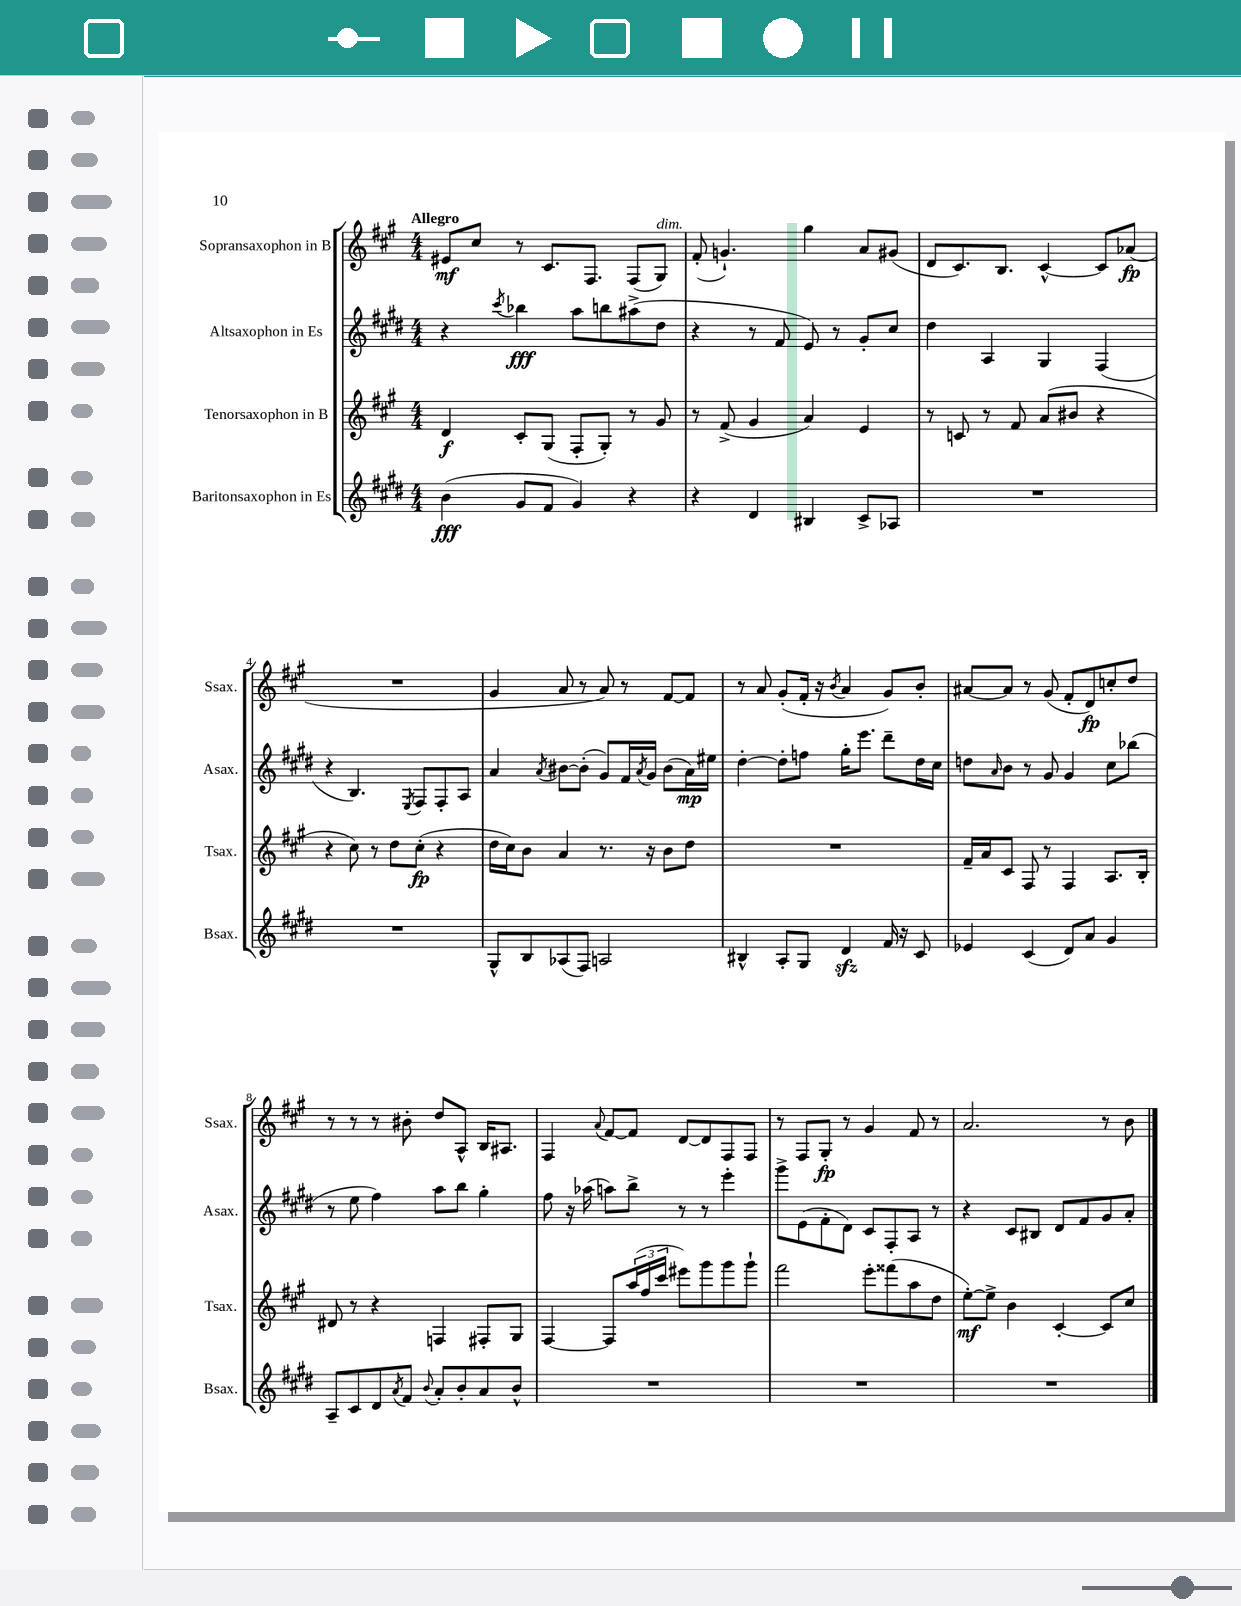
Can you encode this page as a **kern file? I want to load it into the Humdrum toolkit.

**kern	**kern	**kern	**kern
*staff4	*staff3	*staff2	*staff1
*clefG2	*clefG2	*clefG2	*clefG2
*k[f#c#g#d#]	*k[f#c#g#]	*k[f#c#g#d#]	*k[f#c#g#]
*M4/4	*M4/4	*M4/4	*M4/4
(4b	4d	4r	8e#
.	.	.	8cc#
.	.	8qccc#	.
8g#	8c#'	4bb-	8r
8f#	(8G#	.	8.c#
4g#)	8F#'	8aa	.
.	.	.	8.F#
.	8G#')	8bb	.
4r	8r	(8aa#^	(8F#
.	8g#	8dd#	8G#)
=	=	=	=
4r	8r	4r	(8f#'
.	(8f#^	.	4.g`)
4d#	4g#	8r	.
.	.	8f#	.
4B#	4a)	8e)	4gg#
.	.	8r	.
8c#^	4e	8g#'	8a
8A-	.	8cc#	(8g#
=	=	=	=
1r	8r	4dd#	8d
.	8c	.	8.c#)
.	8r	4A	.
.	.	.	8.B
.	8f#	.	.
.	(8a	4G#	[4c#^^
.	8b#	.	.
.	4r	(4F#	8c#]
.	.	.	(8a-
=	=	=	=
1r	4r	4r	1r
.	8cc#)	4.B)	.
.	8r	.	.
.	8dd	.	.
.	.	8qE	.
.	(8cc#'	8F#	.
.	4r	8F#'	.
.	.	8A	.
=	=	=	=
8G#^^	16dd	4a	4g#
.	16cc#)	.	.
8B	8b	.	.
.	.	8qa	.
(8A-	4a	[8b#	8a
8F#)	.	(8b#']	8r
2A	8.r	8g#)	8a)
.	.	16f#	8r
.	.	8qa	.
.	16r	16g#	.
.	8b	(8b#	[8f#
.	8dd	16a)	8f#]
.	.	16ee#	.
=	=	=	=
4B#^^	1r	[4dd#'	8r
.	.	.	8a
8A'	.	8dd#']	(8g#'
8G#	.	8ff	16f#'
.	.	.	16r
.	.	.	8qb
4d#	.	16gg#'	4a
.	.	8.eee	.
16f#	.	8ddd#~	8g#)
16r	.	.	.
8c#	.	16dd#	8b'
.	.	16cc#	.
=	=	=	=
4e-	16f#~	8dd	[8a#
.	16a	.	.
.	.	16qqa	.
.	8c#	8b	8a#]
(4c#	8F#	8r	8r
.	8r	8g#	(8g#
8d#)	4F#	4g#	8f#'
8a	.	.	8d)
4g#	8.A	8cc#	8cc'
.	.	(8bb-	8dd
.	16B'	.	.
=	=	=	=
8A~	8d#	8r	8r
8c#	8r	8ee	8r
8d#	4r	4ff#)	8r
8qa	.	.	.
8f#	.	.	8b#'
8qqb	.	.	.
8a'	4F	8aa	8dd
8b'	.	8bb	8A^^
8a	8F#'	4gg#'	16B
.	.	.	8.A#
8b^^	8G#	.	.
=	=	=	=
1r	[4F#	8ff#	4F#
.	.	16r	.
.	.	(16aa-	.
.	.	.	8qqa
.	8F#]	8aa)	[8f#
.	(24aa	8bb^	8f#]
.	24ff#	.	.
.	24ccc#	.	.
.	8eee#)	8r	[8d
.	8ggg#	8r	8d]
.	8ggg#	4eee'	8F#
.	8ggg#`	.	8F#
=	=	=	=
1r	2fff#	8ggg#^	8r
.	.	(8e	8F#
.	.	8f#'	8G#'
.	.	8d#)	8r
.	8eee'	8c#	4g#
.	(8fff##	8F#'	.
.	8aa	8A	8f#
.	8dd	8r	8r
=	=	=	=
1r	[8ee')	4r	2.a
.	8ee^]	.	.
.	4b	8c#	.
.	.	8B#	.
.	[4c#'	8d#	.
.	.	8f#	.
.	8c#]	8g#	8r
.	8cc#	8a'	8b
==	==	==	==
*-	*-	*-	*-
